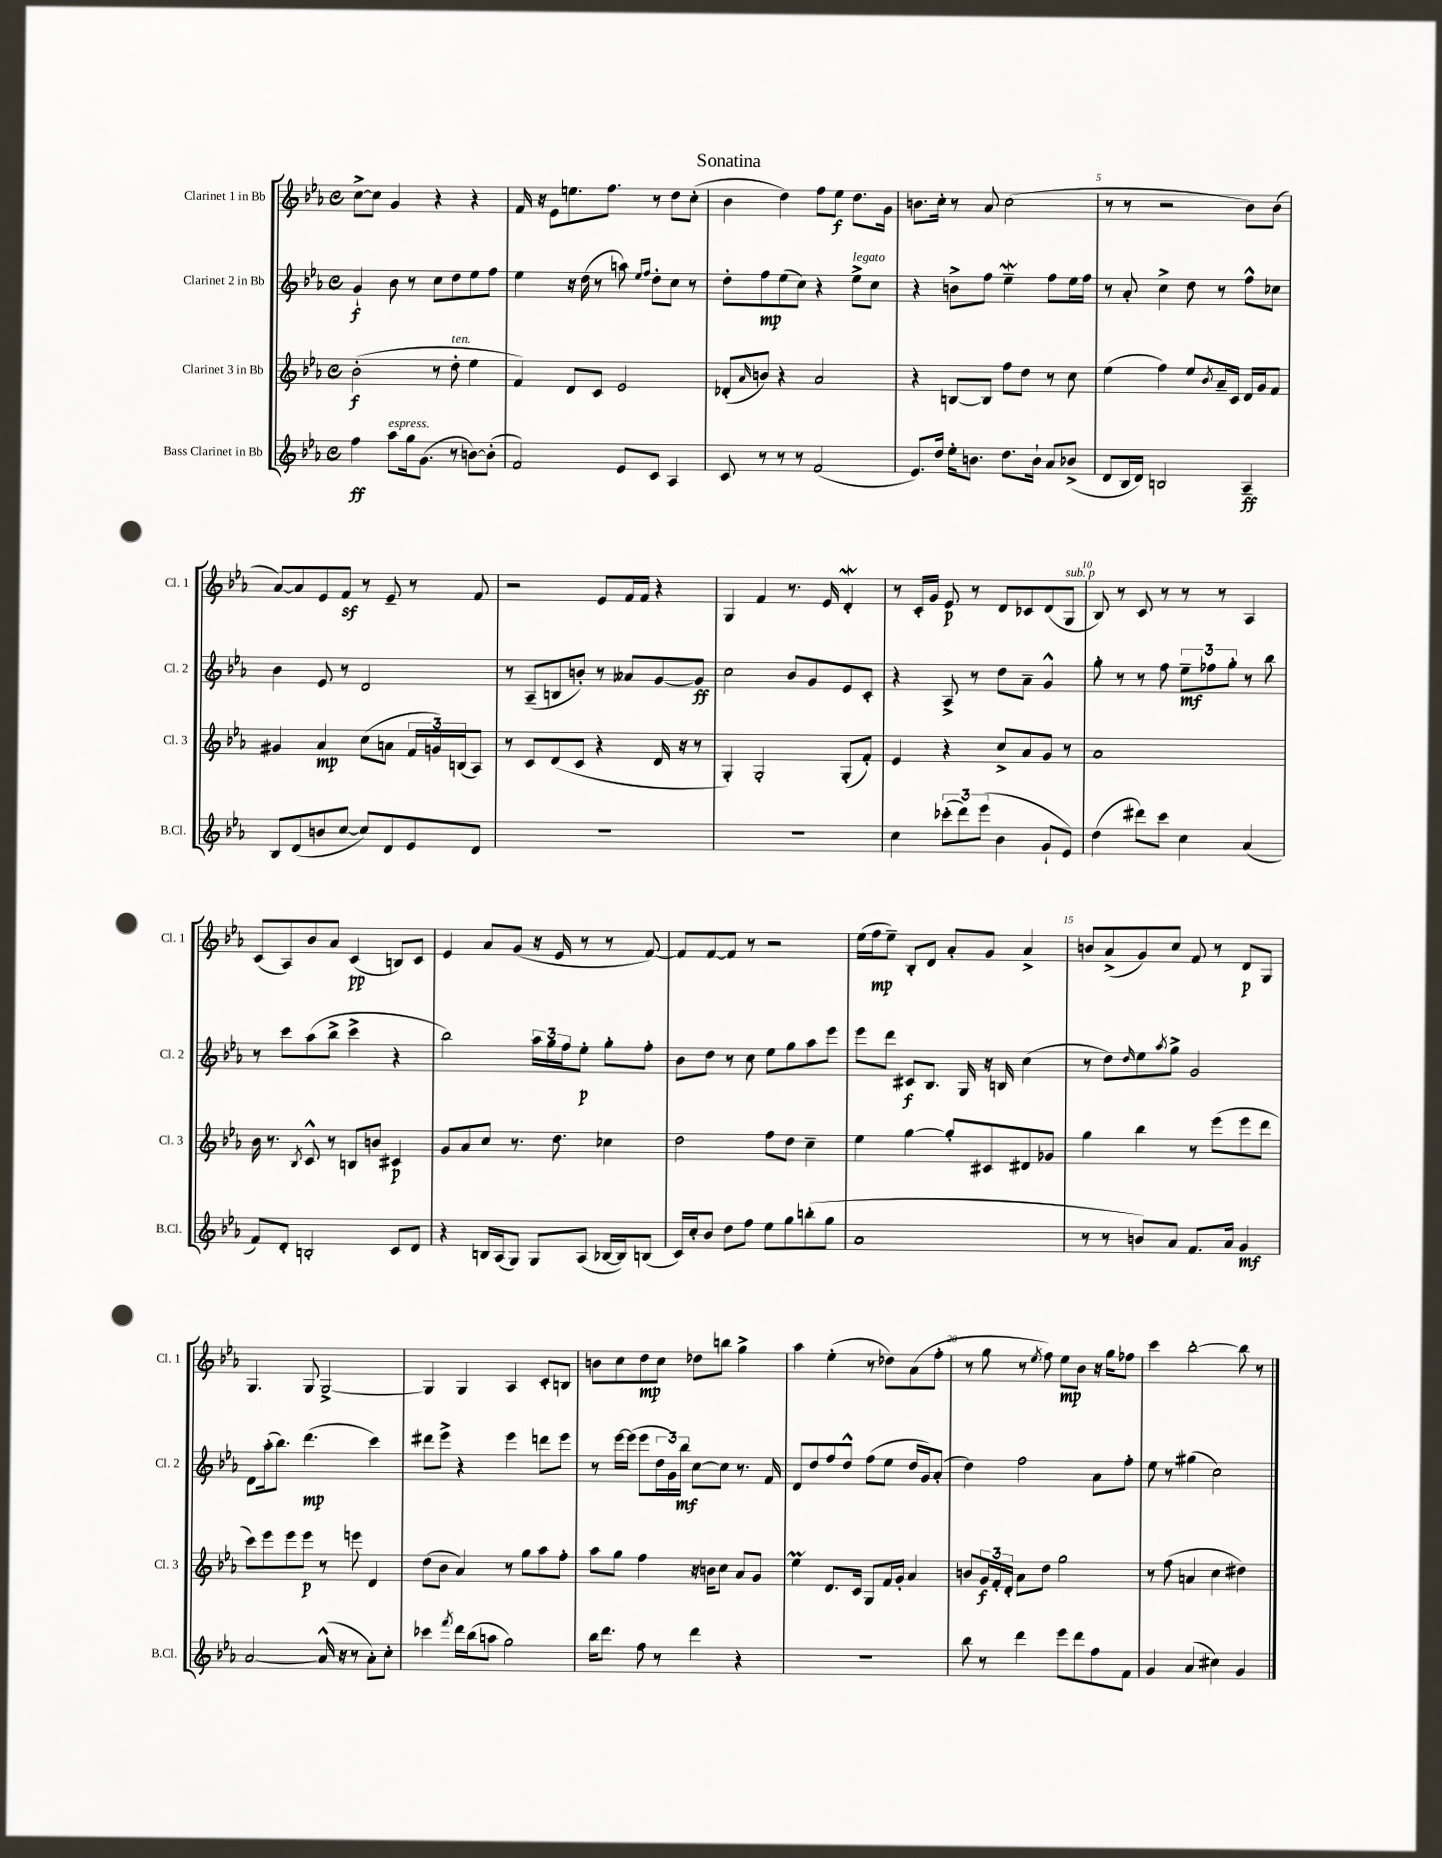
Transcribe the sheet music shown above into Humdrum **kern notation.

**kern	**dynam	**kern	**dynam	**kern	**dynam	**kern	**dynam
*part4	*part4	*part3	*part3	*part2	*part2	*part1	*part1
*staff4	*staff4	*staff3	*staff3	*staff2	*staff2	*staff1	*staff1
*I"Bass Clarinet in Bb	*	*I"Clarinet 3 in Bb	*	*I"Clarinet 2 in Bb	*	*I"Clarinet 1 in Bb	*
*I'B.Cl.	*	*I'Cl. 3	*	*I'Cl. 2	*	*I'Cl. 1	*
*clefG2	*	*clefG2	*	*clefG2	*	*clefG2	*
*k[b-e-a-]	*	*k[b-e-a-]	*	*k[b-e-a-]	*	*k[b-e-a-]	*
*M4/4	*	*M4/4	*	*M4/4	*	*M4/4	*
*met(c)	*	*met(c)	*	*met(c)	*	*met(c)	*
=1	=1	=1	=1	=1	=1	=1	=1
4ff\	ff	(2b-'\	f	4g`/	f	[8cc^\L	.
.	.	.	.	.	.	8cc\J]	.
!LO:TX:a:i:t=espress.	!	!	!	!	!	!	!
8aa-\L	.	.	.	8b-\	.	4g/	.
16gg\k	.	.	.	8r	.	.	.
(8.g\J	.	.	.	.	.	.	.
.	.	8r	.	8cc\L	.	4r	.
!	!	!LO:TX:a:i:t=ten.	!	!	!	!	!
8r	.	8dd'\	.	8dd\	.	.	.
[8bn\L)	.	4ee-\	.	8ee-\	.	4r	.
(8b'\J]	.	.	.	8ff\J	.	.	.
=2	=2	=2	=2	=2	=2	=2	=2
2f/)	.	4f/)	.	4ee-\	.	16f/	.
.	.	.	.	.	.	16r	.
.	.	.	.	.	.	8e-\L	.
.	.	8d/L	.	16r	.	8.een\	.
.	.	.	.	(16dd\	.	.	.
.	.	8c/J	.	8r	.	.	.
.	.	.	.	.	.	8.ff\J	.
8e-/L	.	2e-/	.	8aan\)	.	.	.
.	.	.	.	16qqee-/LL	.	.	.
.	.	.	.	16qqff/JJ	.	.	.
8c/J	.	.	.	8dd'\L	.	8r	.
4A-/	.	.	.	8cc\J	.	8dd\L	.
.	.	.	.	8r	.	(8cc'\J	.
=3	=3	=3	=3	=3	=3	=3	=3
8c/	.	(8d-X'/L	.	8dd'\L	.	4b-\	.
.	.	16qqa-/	.	.	.	.	.
8r	.	8bn/J)	.	8ff\	mp	.	.
8r	.	4r	.	(8ee-\	.	4dd\)	.
8r	.	.	.	8cc\J)	.	.	.
(2f/	.	2a-/	.	4r	.	8ff\L	.
.	.	.	.	.	.	8ee-\J	f
!	!	!	!	!LO:TX:a:i:t=legato	!	!	!
.	.	.	.	8ee-^\L	.	8.dd\L	.
.	.	.	.	8cc\J	.	.	.
.	.	.	.	.	.	16g\Jk	.
=4	=4	=4	=4	=4	=4	=4	=4
8.e-/L)	.	4r	.	4r	.	8.bn\L	.
16dd/Jk	.	.	.	.	.	16cc'\Jk	.
16ee-'\KL	.	[8Bn/L	.	8bn^\L	.	8r	.
8.bn\J	.	.	.	.	.	.	.
.	.	8B/J]	.	8ff\J	.	8a-/	.
8.dd\L	.	8ff\L	.	4ee-w~\	.	(2cc\	.
.	.	8dd\J	.	.	.	.	.
16b`\Jk	.	.	.	.	.	.	.
8a-/L	.	8r	.	8ff\L	.	.	.
(8b-X^/J	.	8cc\	.	16ee-\L	.	.	.
.	.	.	.	16ff\JJ	.	.	.
=5	=5	=5	=5	=5	=5	=5	=5
8d/L	.	(4ee-\	.	8r	.	8r	.
16B-/L	.	.	.	8a-'/	.	8r	.
16d/JJ)	.	.	.	.	.	.	.
2Bn/	.	4ff\)	.	4cc^\	.	2r	.
.	.	8ee-/L	.	8dd\	.	.	.
.	.	8qb-/	.	.	.	.	.
.	.	16a-~/L	.	8r	.	.	.
.	.	16c/JJ	.	.	.	.	.
4A-~/	ff	16d/LL	.	8ff^^\L	.	8b-\L)	.
.	.	16g/J	.	.	.	.	.
.	.	8f/J	.	8cc-X\J	.	(8b-\J	.
!!LO:LB:g=z
=6	=6	=6	=6	=6	=6	=6	=6
8B-/L	.	4g#X/	.	4b-\	.	[8a-/L)	.
(8d/	.	.	.	.	.	8a-/]	.
8bn/	.	4a-/	mp	8e-/	.	8e-/	.
[8cc/J	.	.	.	8r	.	8fz/J	.
8cc/L])	.	(8cc\L	.	2d/	.	8r	.
8d/	.	8an\J	.	.	.	8e-~/	.
8e-/	.	24f/LL	.	.	.	8r	.
.	.	24gn/)	.	.	.	.	.
.	.	(24Bn/J	.	.	.	.	.
8d/J	.	8A-/J)	.	.	.	8f/	.
=7	=7	=7	=7	=7	=7	=7	=7
1r	.	8r	.	8r	.	2r	.
.	.	8c/L	.	(8A-~/L	.	.	.
.	.	(8d/	.	8Bn/	.	.	.
.	.	8c/J	.	8bn'/J)	.	.	.
.	.	4r	.	8r	.	8e-/L	.
.	.	.	.	8a--X/L	.	16f/L	.
.	.	.	.	.	.	16f/JJ	.
.	.	16d/	.	[8g/	.	4r	.
.	.	16r	.	.	.	.	.
.	.	8r	.	8g/J]	ff	.	.
=8	=8	=8	=8	=8	=8	=8	=8
1r	.	4G'/)	.	2cc\	.	4G/	.
.	.	2G'/	.	.	.	4f/	.
.	.	.	.	8b-/L	.	8.r	.
.	.	.	.	8g/	.	.	.
.	.	.	.	.	.	16e-/	.
.	.	(8G'/L	.	8e-/	.	4dW'/	.
.	.	8f'/J)	.	8c'/J	.	.	.
=9	=9	=9	=9	=9	=9	=9	=9
4cc\	.	4e-/	.	4r	.	8r	.
.	.	.	.	.	.	16c'/LL	.
.	.	.	.	.	.	16g/JJ	.
(12ccc-X'\L	.	4r	.	8A-^/	.	8e-/	p
12ddd\)	.	.	.	.	.	.	.
.	.	.	.	8r	.	8r	.
(12eee-\J	.	.	.	.	.	.	.
4b-\	.	8cc^/L	.	8dd\L	.	8d/L	.
.	.	8a-/	.	8a-~\J	.	8c-X/	.
8g`/L	.	8g/J	.	4g^^/	.	(8d/	.
!	!	!	!	!	!	!LO:TX:a:i:t=sub. p	!
8e-/J)	.	8r	.	.	.	8G/J	.
=10	=10	=10	=10	=10	=10	=10	=10
(4dd\	.	1a-	.	8gg'\	.	8B-/)	.
.	.	.	.	8r	.	8r	.
8ddd#X\L)	.	.	.	8r	.	8c/	.
8ccc\J	.	.	.	8ff\	.	8r	.
4cc\	.	.	.	12ee-~\L	mf	8r	.
.	.	.	.	12ff-X\	.	.	.
.	.	.	.	.	.	8r	.
.	.	.	.	12gg'\J	.	.	.
(4a-/	.	.	.	8r	.	4A-/	.
.	.	.	.	8bb-\	.	.	.
!!LO:LB:g=z
=11	=11	=11	=11	=11	=11	=11	=11
8f/L)	.	16b-\	.	8r	.	(8c/L	.
.	.	8.r	.	.	.	.	.
8d'/J	.	.	.	8ccc\L	.	8A-/)	.
.	.	8qB-/	.	.	.	.	.
2Bn'/	.	8c^^/	.	(8aa-\	.	8b-/	.
.	.	8r	.	8bb-^\J	.	8a-/J	.
.	.	8Bn/L	.	4ccc^\	.	(4c/	pp
.	.	8bn/J	.	.	.	.	.
8c/L	.	4c#X/	p	4r	.	8Bn/L)	.
8d/J	.	.	.	.	.	8c/J	.
=12	=12	=12	=12	=12	=12	=12	=12
4r	.	8g/L	.	2bb-\)	.	4e-/	.
.	.	8a-/	.	.	.	.	.
16Bn/LL	.	8cc/J	.	.	.	8a-/L	.
(16A-/J	.	.	.	.	.	.	.
8G/J)	.	8.r	.	.	.	(8g/J	.
8G/L	.	.	.	24aa-\LL	.	16r	.
.	.	.	.	24gg\	.	.	.
.	.	8.dd\	.	.	.	16e-/	.
.	.	.	.	24ff\J	.	.	.
(8A-/J	.	.	.	8ee-'\J	p	8r	.
[16B-X/LL	.	4cc-X\	.	8gg'\L	.	8r	.
16B-/J])	.	.	.	.	.	.	.
(8Bn/J	.	.	.	8ff'\J	.	[8f/)	.
=13	=13	=13	=13	=13	=13	=13	=13
16c/LL)	.	2dd\	.	8b-\L	.	8f/L]	.
16cc'/J	.	.	.	.	.	.	.
8b-/J	.	.	.	8dd\J	.	[8f/	.
8dd\L	.	.	.	8r	.	8f/J]	.
8ff\J	.	.	.	8cc\	.	8r	.
8ee-\L	.	8ff\L	.	8ee-\L	.	2r	.
8gg\	.	8dd\J	.	8gg\	.	.	.
(8bbn'\	.	4cc~\	.	8aa-\	.	.	.
8gg\J	.	.	.	8eee-\J	.	.	.
=14	=14	=14	=14	=14	=14	=14	=14
1a-	.	4ee-\	.	8eee-\L	.	(16ee-\LL	.
.	.	.	.	.	.	16ff\J	mp
.	.	.	.	8ddd\J	.	8ee-~\J)	.
.	.	[4gg\	.	8c#X/L	f	8B-'/L	.
.	.	.	.	8.B-/J	.	8d/J	.
.	.	8gg'/L]	.	.	.	8a-'/L	.
.	.	.	.	16G/	.	.	.
.	.	8c#X/	.	16r	.	8g/J	.
.	.	.	.	16Bn/	.	.	.
.	.	8d#X/	.	(4cc\	.	4a-^/	.
.	.	8g-X/J	.	.	.	.	.
=15	=15	=15	=15	=15	=15	=15	=15
8r	.	4gg\	.	8r	.	8bn/L	.
8r	.	.	.	8dd\L)	.	(8a-^/	.
.	.	.	.	16qqdd/	.	.	.
8bn/L)	.	4bb-\	.	8ee-\	.	8g/)	.
.	.	.	.	8qaa-/	.	.	.
8a-/J	.	.	.	8gg^\J	.	8cc/J	.
8.f/L	.	8r	.	2g/	.	8f/	.
.	.	(8eee-\L	.	.	.	8r	.
16a-/Jk	.	.	.	.	.	.	.
4g/	mf	8eee-\	.	.	.	8d/L	p
.	.	8ddd\J	.	.	.	8G/J	.
!!LO:LB:g=z
=16	=16	=16	=16	=16	=16	=16	=16
[2a-/	.	8ccc\L)	.	8d\L	.	4.G/	.
.	.	8eee-\	.	(16aa-'\k	.	.	.
.	.	.	.	8.bb-\J)	.	.	.
.	.	8eee-\	.	.	.	.	.
.	.	8eee-\J	p	(4.ddd\	mp	8G/	.
(16a-^^/]	.	8r	.	.	.	[2G^/	.
16r	.	.	.	.	.	.	.
8r	.	8eeen\	.	.	.	.	.
8a-'\L)	.	4d/	.	4ccc\)	.	.	.
8cc'\J	.	.	.	.	.	.	.
=17	=17	=17	=17	=17	=17	=17	=17
4ccc-X\	.	(8dd\L	.	8ddd#X\L	.	4G/]	.
.	.	8b-\J	.	8eee-^\J	.	.	.
8qfff/	.	.	.	.	.	.	.
16ddd\LL	.	4a-/)	.	4r	.	4G/	.
(16bb-\J	.	.	.	.	.	.	.
8aan\J	.	.	.	.	.	.	.
2gg\)	.	8r	.	4eee-\	.	4A-/	.
.	.	8gg\L	.	.	.	.	.
.	.	8aa-\	.	8dddn\L	.	8c'/L	.
.	.	8ff'\J	.	8eee-\J	.	8Bn/J	.
=18	=18	=18	=18	=18	=18	=18	=18
16bb-\KL	.	8aa-\L	.	8r	.	8bn\L	.
8.ddd\J	.	.	.	.	.	.	.
.	.	8gg\J	.	[16eee-\LL	.	8cc\	.
.	.	.	.	(16eee-\JJ]	.	.	.
8ff\	.	4ff\	.	8eee-\L	.	8dd\	mp
8r	.	.	.	24dd\L	.	8cc\J	.
.	.	.	.	24g\)	.	.	.
.	.	.	.	24bb-\JJ	mf	.	.
4ddd\	.	16r	.	[8cc\L	.	8dd-X\L	.
.	.	16bn\KL	.	.	.	.	.
.	.	8cc\J	.	8cc\J]	.	8bbn\J	.
4r	.	8a-/L	.	8.r	.	4gg^\	.
.	.	8g/J	.	.	.	.	.
.	.	.	.	16f/	.	.	.
=19	=19	=19	=19	=19	=19	=19	=19
1r	.	4ee-M\	.	8d/L	.	4aa-\	.
.	.	.	.	8dd/	.	.	.
.	.	8.d/L	.	8ff/	.	(4ee-'\	.
.	.	.	.	8dd^^/J	.	.	.
.	.	16c/Jk	.	.	.	.	.
.	.	8G/L	.	(8ff\L	.	8r	.
.	.	16f/L	.	8ee-\J	.	8dd-X\L)	.
.	.	16g'/JJ	.	.	.	.	.
.	.	4a-/	.	16dd/LL	.	(8a-\	.
.	.	.	.	16g/J)	.	.	.
.	.	.	.	(8a-'/J	.	8ff'\J	.
=20	=20	=20	=20	=20	=20	=20	=20
8bb-\	.	8bn/L	.	4dd\)	.	8r	.
8r	.	24g/L	f	.	.	8gg\	.
.	.	24f'/	.	.	.	.	.
.	.	24d'/JJ	.	.	.	.	.
4ddd\	.	8a-\L	.	2ff\	.	8r	.
.	.	.	.	.	.	8qee-/	.
.	.	8dd\J	.	.	.	8ff\)	.
8eee-\L	.	2gg\	.	.	.	8ee-\L	mp
8ddd\	.	.	.	.	.	8b-\J	.
8ff\	.	.	.	8a-\L	.	16r	.
.	.	.	.	.	.	16gg\KL	.
8f\J	.	.	.	8ff'\J	.	8ff-X\J	.
=21	=21	=21	=21	=21	=21	=21	=21
4g/	.	8r	.	8ee-\	.	4ccc\	.
.	.	(8ff\	.	8r	.	.	.
(4a-/	.	4an/	.	(4gg#X\	.	[2bb-'\	.
4cc#X\)	.	4cc\	.	2cc\)	.	.	.
4g/	.	4dd#X\)	.	.	.	8bb-\]	.
.	.	.	.	.	.	8r	.
==	==	==	==	==	==	==	==
*-	*-	*-	*-	*-	*-	*-	*-
